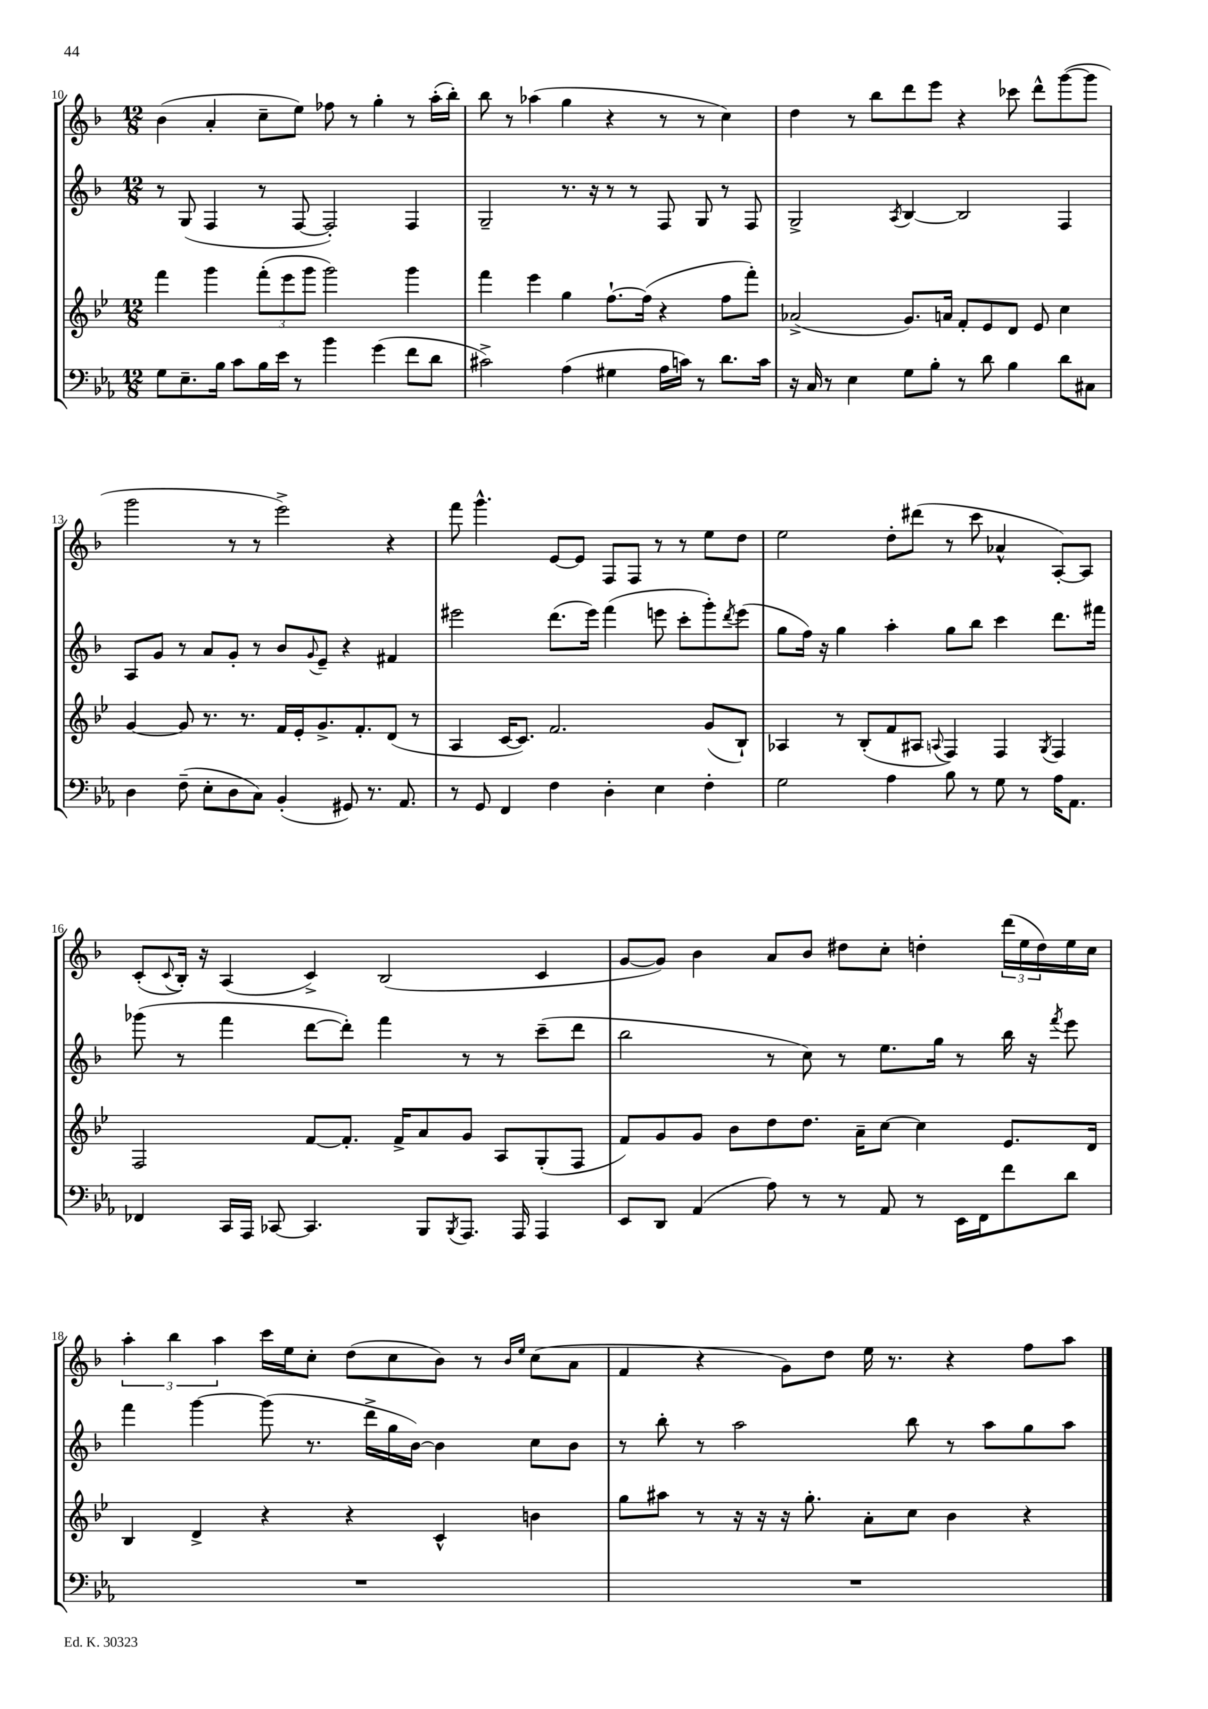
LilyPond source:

<<
\new StaffGroup <<
\new Staff = "s0" {
    \clef treble \key f \major \numericTimeSignature \time 12/8
    bes'4( a'4-. c''8-- e''8) fes''8 r8 g''4-. r8 a''16-.( bes''16-.) |
    bes''8 r8 aes''4( g''4 r4 r8 r8 c''4) |
    d''4 r8 bes''8 d'''8 e'''8 r4 ces'''8 d'''8-^ g'''8~( g'''8 |
    g'''2 r8 r8 e'''2->) r4 |
    f'''8 g'''4.-^ e'8~ e'8 f8 f8 r8 r8 e''8 d''8 |
    e''2 d''8-. dis'''8( r8 c'''8 aes'4-^ a8~-.) a8 |
    c'8-.( \appoggiatura { c'8 } bes16-.) r16 a4( c'4->) bes2( c'4 |
    g'8~ g'8) bes'4 a'8 bes'8 dis''8 c''8-. d''4-. \tuplet 3/2 { d'''16( e''16 d''16) } e''16 c''16 |
    \tuplet 3/2 { a''4-. bes''4 a''4 } c'''16 e''16 c''8-. d''8( c''8 bes'8) r8 \grace { bes'16 e''16 } c''8( a'8 |
    f'4 r4 g'8) d''8 e''16 r8. r4 f''8 a''8 \bar "|." |
}
\new Staff = "s1" {
    \clef treble \key f \major \numericTimeSignature \time 12/8
    r8 g8( f4 r8 f8~ f2-.) f4 |
    g2-- r8. r16 r8 r8 f8 g8 r8 f8 |
    g2-> \acciaccatura { a8 } bes4~ bes2 f4 |
    a8 g'8 r8 a'8 g'8-. r8 bes'8 \appoggiatura { g'8 } e'8-- r4 fis'4 |
    eis'''2 d'''8.( eis'''16) f'''4( e'''8 c'''8-. g'''8-.) \acciaccatura { d'''8 } e'''8( |
    g''8 f''16) r16 g''4 a''4-. g''8 bes''8 c'''4 d'''8. fis'''16 |
    ges'''8( r8 f'''4 d'''8~ d'''8-.) f'''4 r8 r8 c'''8--( d'''8 |
    bes''2 r8 c''8) r8 e''8. g''16 r8 bes''16 r16 \acciaccatura { f'''8 } e'''8 |
    f'''4 g'''4~ g'''8( r8. d'''16-> g''16 bes'16~) bes'4 c''8 bes'8 |
    r8 bes''8-. r8 a''2 bes''8 r8 a''8 g''8 a''8 \bar "|." |
}
\new Staff = "s2" {
    \clef treble \key bes \major \numericTimeSignature \time 12/8
    f'''4 g'''4 \tuplet 3/2 { f'''8-.( ees'''8 g'''8 } g'''2) g'''4 |
    f'''4 ees'''4 g''4 f''8.~-! f''16( r4 f''8 f'''8-.) |
    aes'2->( g'8.) a'16 f'8-. ees'8 d'8 ees'8 c''4 |
    g'4~ g'8 r8. r8. f'16 ees'16-. g'8.-> f'8.-. d'8( r8 |
    a4 c'16~ c'8.) f'2. g'8( bes8-!) |
    aes4 r8 bes8-.( f'8 ais8 \appoggiatura { a8 } f4) f4 \acciaccatura { g8 } f4 |
    f2 f'8~ f'8.-. f'16-> a'8 g'8 a8 g8-.( f8 |
    f'8) g'8 g'8 bes'8 d''8 d''8. a'16-- c''8~ c''4 ees'8. d'16 |
    bes4 d'4-> r4 r4 c'4-^ b'4 |
    g''8 ais''8 r8 r16 r16 r16 g''8.-. a'8-. c''8 bes'4 r4 \bar "|." |
}
\new Staff = "s3" {
    \clef bass \key ees \major \numericTimeSignature \time 12/8
    g8 ees8.-- bes16 c'8 bes16 ees'16 r8 bes'4 g'4( f'8 d'8 |
    cis'2->) aes4( gis4 aes16 c'16) r8 d'8. c'16 |
    r16 c16 r8 ees4 g8 bes8-. r8 d'8 bes4 d'8 cis8 |
    d4 f8--( ees8-. d8 c8) bes,4-.( gis,8) r8. aes,8. |
    r8 g,8 f,4 f4 d4-. ees4 f4-. |
    g2 aes4 bes8 r8 g8 r8 aes16 aes,8. |
    fes,4 c,16 aes,,16 ces,8~ ces,4. bes,,8 \acciaccatura { bes,,8 } aes,,8. aes,,16 aes,,4 |
    ees,8 d,8 aes,4( aes8) r8 r8 aes,8 r8 ees,16 f,16 f'8 d'8 |
    R1. |
    R1. \bar "|." |
}
>>
>>
\layout { \context { \Score currentBarNumber = #10 } }
